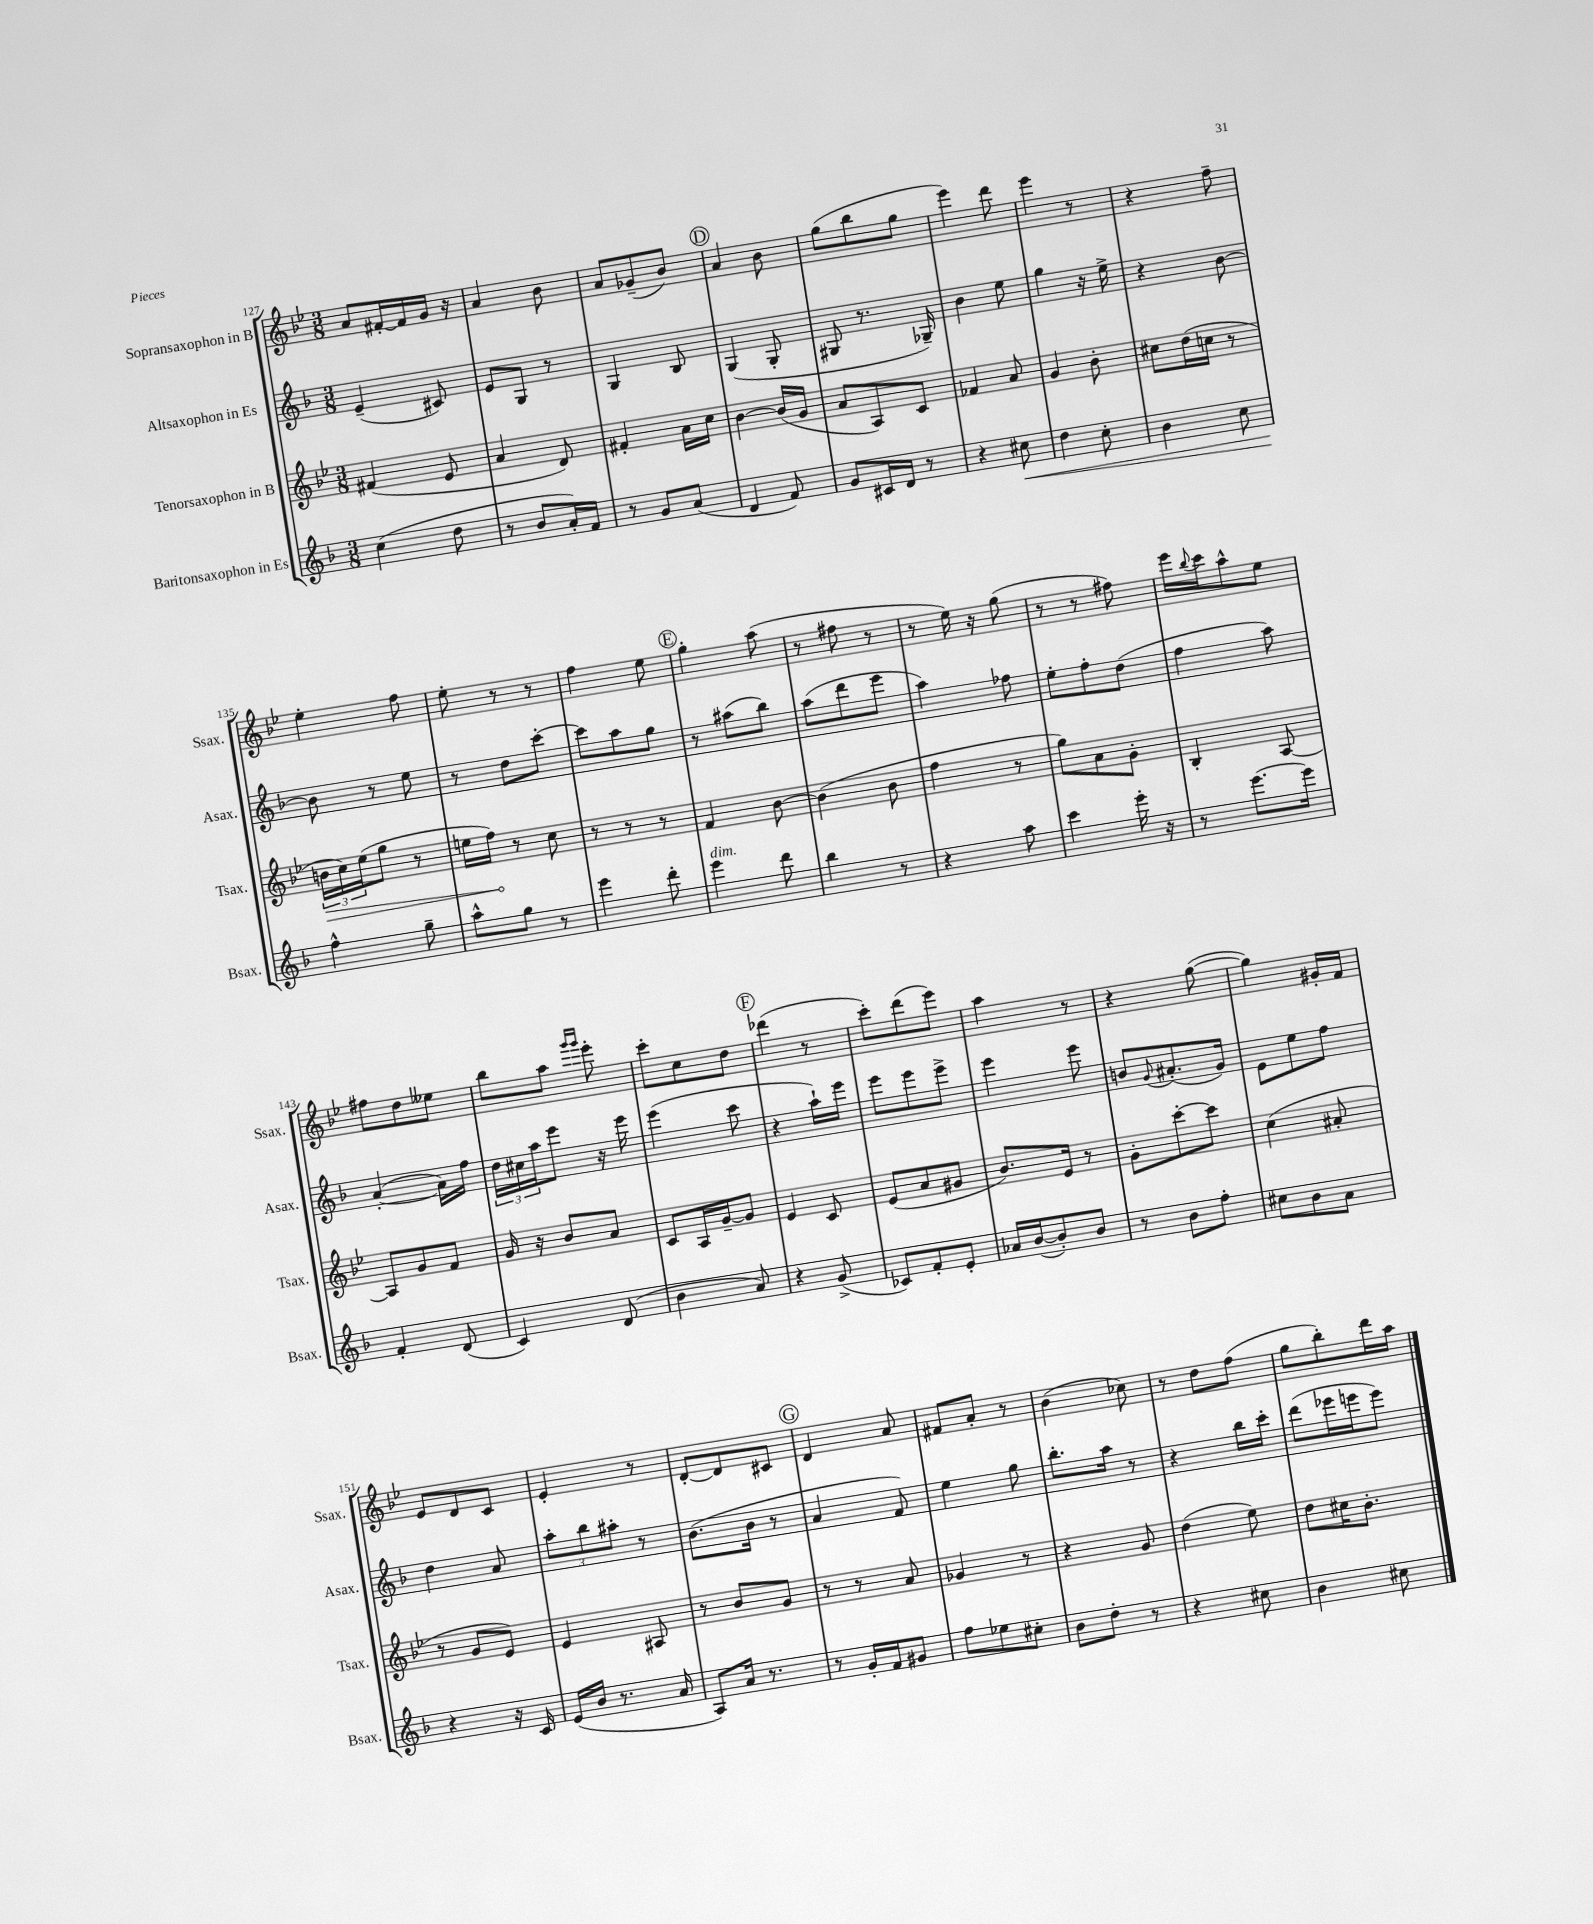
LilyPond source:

<<
\new StaffGroup <<
\new Staff = "s0" \with { instrumentName = "Sopransaxophon in B" shortInstrumentName = "Ssax." } {
    \clef treble \key bes \major \numericTimeSignature \time 3/8
    a'8 fis'16~-. fis'16 g'16 r16 |
    a'4 bes'8 |
    a'8 ges'8--( bes'8) |
    \mark \markup { \circle "D" } a'4 bes'8 |
    g''8( bes''8 g''8 |
    ees'''4) d'''8 |
    ees'''4 r8 |
    r4 f''8-- |
    ees''4-. f''8 |
    ees''8-. r8 r8 |
    f''4 ees''8 |
    \mark \markup { \circle "E" } g''4-. a''8( |
    r8 fis''8 r8 |
    r8 ees''16) r16 g''8( |
    r8 r8 fis''8) |
    ees'''16 \appoggiatura { bes''8 } c'''16 a''8-^ ees''8 |
    fis''8 d''8 eeses''8 |
    bes''8 a''8 \grace { g'''16 g'''16 } ees'''8-. |
    c'''8-. c''8 d''8 |
    \mark \markup { \circle "F" } des'''4( r8 |
    c'''8-.) d'''8( ees'''8) |
    a''4 r8 |
    r4 g''8~( |
    g''4) gis'16-. f'16 |
    ees'8 d'8 c'8 |
    ees'4-. r8 |
    d'8~-. d'8 cis'8 |
    \mark \markup { \circle "G" } d'4 a'8 |
    fis'8 a'8-. r8 |
    bes'4( ces''8) |
    r8 d''8 f''8( |
    g''8 bes''8-.) d'''16 a''16 \bar "|." |
}
\new Staff = "s1" \with { instrumentName = "Altsaxophon in Es" shortInstrumentName = "Asax." } {
    \clef treble \key f \major \numericTimeSignature \time 3/8
    e'4--( cis'8) |
    e'8 g8 r8 |
    g4 bes8 |
    \mark \markup { \circle "D" } g4( g8-. |
    gis8 r8. ges16--) |
    bes'4 e''8 |
    g''4 r16 e''16-> |
    r4 bes'8~ |
    bes'8 r8 e''8 |
    r8 d''8 c'''8~-. |
    c'''8 a''8 g''8 |
    \mark \markup { \circle "E" } r8 ais''8( bes''8) |
    a''8( d'''8 e'''8 |
    a''4) fes''8 |
    e''8-. f''8-. d''8( |
    f''4 a''8) |
    a'4~-.( a'16) f''16 |
    \tuplet 3/2 { d''16 cis''16 a''16 } e'''8 r16 e'''16 |
    e'''4( c'''8 |
    \mark \markup { \circle "F" } r4 a''16-!) e'''16 |
    e'''8 e'''8 e'''8-> |
    e'''4 e'''8 |
    b'8 \appoggiatura { g'8 } ais'8.-.( g'16) |
    e'8 e''8 f''8 |
    d''4 a'8 |
    \tuplet 3/2 { a''8-. bes''8 ais''8-. } r8 |
    bes'8.( bes'16 r8 |
    \mark \markup { \circle "G" } a'4 f'8) |
    e''4 g''8 |
    bes''8.-. a''16 r8 |
    r4 bes''16 c'''16-. |
    d'''8( ees'''16 e'''16 e'''8) \bar "|." |
}
\new Staff = "s2" \with { instrumentName = "Tenorsaxophon in B" shortInstrumentName = "Tsax." } {
    \clef treble \key bes \major \numericTimeSignature \time 3/8
    fis'4( ees'8 |
    a'4 d'8) |
    fis'4-. a'16 c''16 |
    \mark \markup { \circle "D" } bes'4~ bes'16( g'16 |
    a'8 a8) c'8 |
    fes'4 a'8 |
    g'4 bes'8-. |
    cis''8 d''16( c''16 r8 |
    \tuplet 3/2 { \once \override Hairpin.circled-tip = ##t b'16\> c''16) ees''16( } g''8 r8 |
    e''16 f''16\!) r8 c''8 |
    r8 r8 r8 |
    \mark \markup { \circle "E" } f'4 bes'8~ |
    bes'4( bes'8 |
    f''4 r8 |
    g''8) a'8 g'8-. |
    bes4-. a8~ |
    a8 g'8 f'8 |
    g'16 r16 bes'8 a'8 |
    c'8 a16 g'16~-- g'8 |
    \mark \markup { \circle "F" } ees'4 c'8 |
    ees'8( a'8 gis'8 |
    bes'8.) ees'16 r8 |
    g'8-. c'''8~-. c'''8 |
    c''4( ais'8-. |
    r8 g'8 ees'8) |
    ees'4 ais8 |
    r8 bes'8 g'8 |
    \mark \markup { \circle "G" } r8 r8 a'8 |
    ges'4 r8 |
    r4 g'8 |
    d''4( ees''8) |
    d''8 cis''16 bes'8.-. \bar "|." |
}
\new Staff = "s3" \with { instrumentName = "Baritonsaxophon in Es" shortInstrumentName = "Bsax." } {
    \clef treble \key f \major \numericTimeSignature \time 3/8
    c''4( d''8 |
    r8 bes'8 a'16-.) f'16 |
    r8 g'8 a'8( |
    \mark \markup { \circle "D" } d'4 f'8) |
    g'8 cis'16 d'16 r8 |
    r4 cis''8\< |
    d''4 c''8-. |
    bes'4 c''8 |
    f''4-^\! g''8-- |
    a''8-^ g''8 r8 |
    e'''4 d'''8-. |
    \mark \markup { \circle "E" } e'''4^\markup { \italic "dim." } d'''8 |
    bes''4 r8 |
    r4 a''8 |
    c'''4 e'''16-. r16 |
    r8 e'''8.~ e'''16 |
    f'4-. d'8( |
    c'4) d'8( |
    bes'4 a'8) |
    \mark \markup { \circle "F" } r4 g'8->( |
    ces'8) f'8-. e'8-. |
    aes'16 bes'16~( bes'8-.) bes'8 |
    r8 bes'8 f''8-. |
    cis''8 bes'8 a'8 |
    r4 r16 c'16 |
    e'16( bes'16 r8. a'16 |
    a8) a'16 r8. |
    \mark \markup { \circle "G" } r8 g'16-. f'16 gis'8 |
    f''8 ees''8 cis''8-. |
    bes'8 d''8-. r8 |
    r4 cis''8 |
    bes'4 cis''8 \bar "|." |
}
>>
>>
\layout { \context { \Score currentBarNumber = #127 } }
